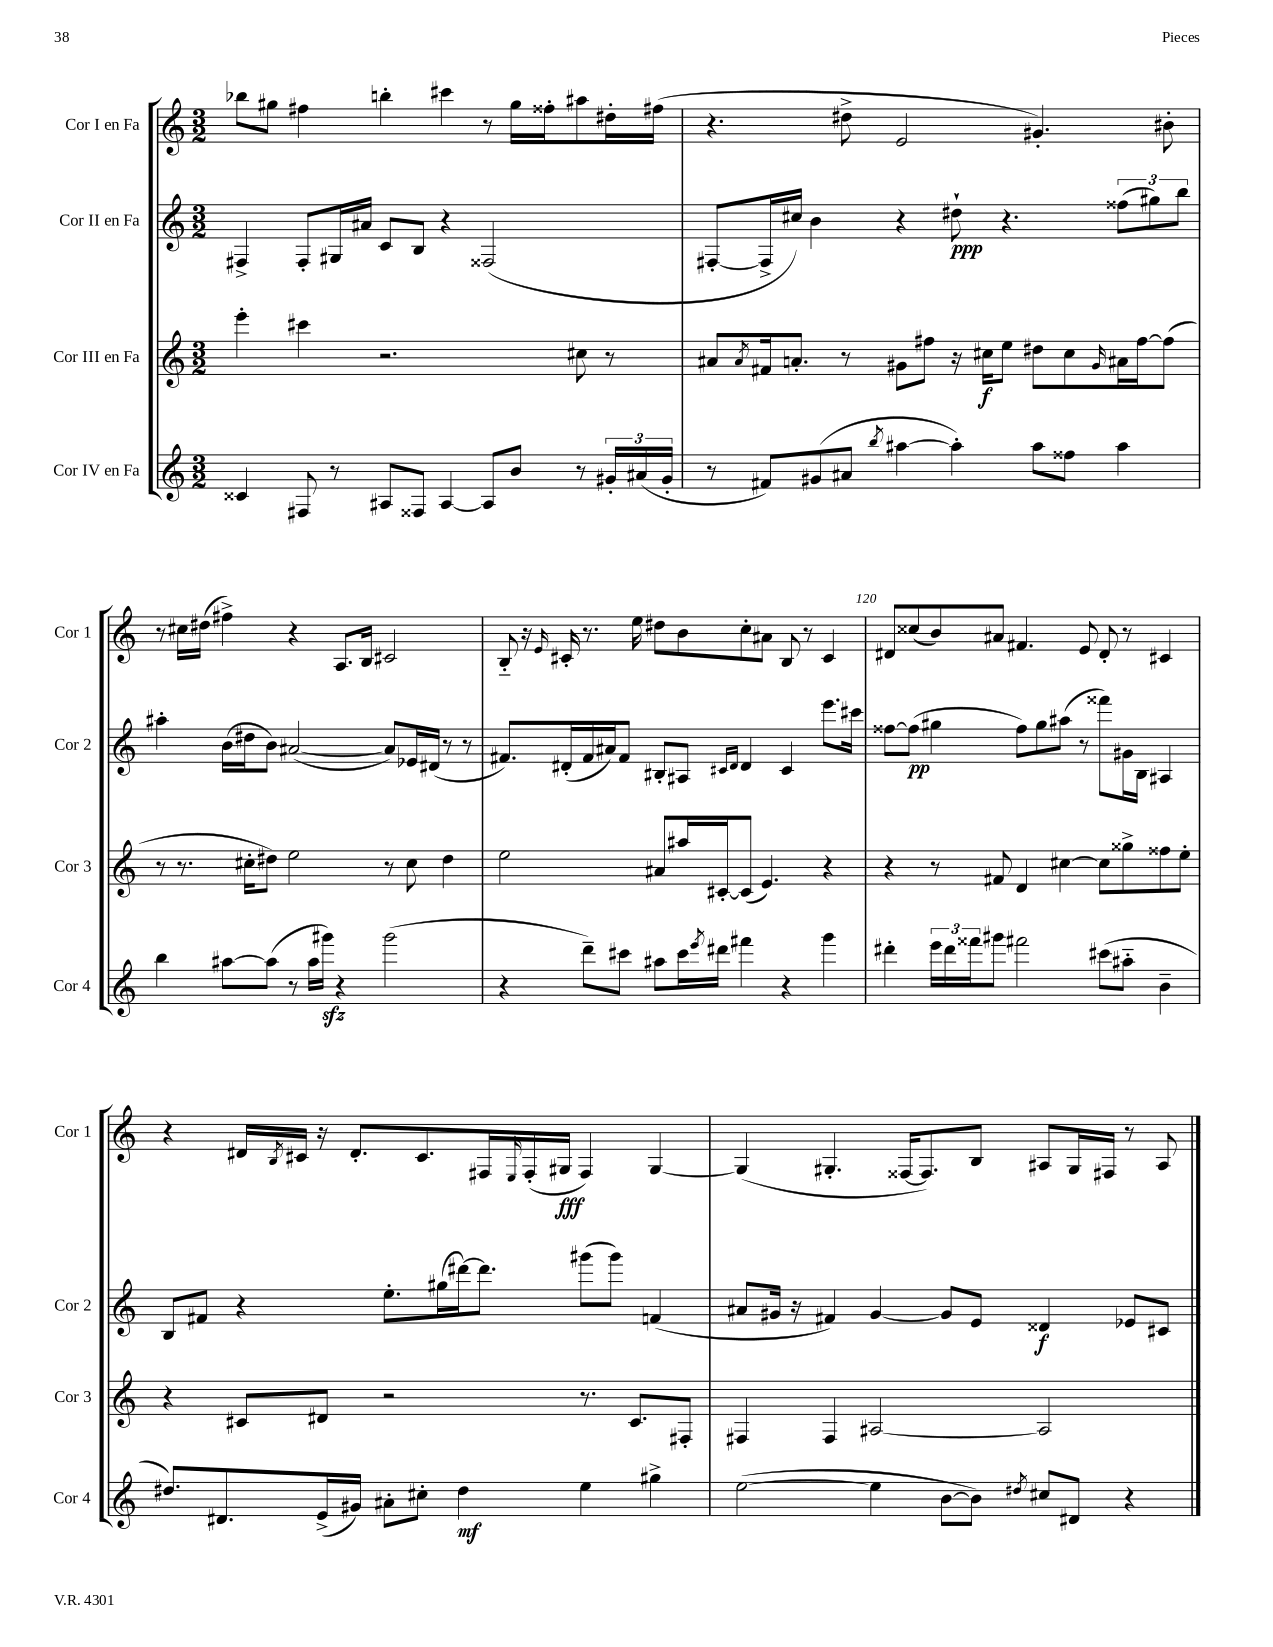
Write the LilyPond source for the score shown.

<<
\new StaffGroup <<
\new Staff = "s0" \with { instrumentName = "Cor I en Fa" shortInstrumentName = "Cor 1" } {
    \clef treble \key c \major \numericTimeSignature \time 3/2
    bes''8 gis''8 fis''4 b''4-. cis'''4 r8 gis''16 fisis''16-. ais''8 dis''16-. fis''16( |
    r4. dis''8-> e'2 gis'4.-.) bis'8-. |
    r8 cis''16 dis''16( fis''4->) r4 a8. b16 cis'2 |
    b8-_ r16 \grace { e'16 } cis'16-. r8. e''16 dis''8 b'8 c''8-. ais'8 b8 r8 cis'4 |
    dis'8 cisis''8( b'8) ais'8 fis'4. e'8 dis'8-. r8 cis'4 |
    r4 dis'16 \acciaccatura { b8 } cis'16 r16 dis'8.-. cis'8. fis16 \grace { e16 } fis16-.( gis16\fff fis4) gis4~ |
    gis4( gis4.-. fisis16~ fisis8.) b8 ais8 gis16 fis16 r8 ais8 \bar "|." |
}
\new Staff = "s1" \with { instrumentName = "Cor II en Fa" shortInstrumentName = "Cor 2" } {
    \clef treble \key c \major \numericTimeSignature \time 3/2
    fis4-> fis8-. gis16 ais'16 c'8 b8 r4 fisis2( |
    fis8~-. fis16-> cis''16) b'4 r4 dis''8-!\ppp r4. \tuplet 3/2 { fisis''8( gis''8) b''8 } |
    ais''4-. b'16( dis''16 b'8) ais'2~( ais'8) ees'16 dis'16( r8 r8 |
    fis'8.) dis'16-.( fis'16 ais'16) fis'8 bis8-. ais8 \grace { cis'16 dis'16 } dis'4 cis'4 e'''8. cis'''16 |
    fisis''8~ fisis''8\pp( gis''4 fisis''8) gis''8 ais''8( r8 fisis'''8) gis'16 b16 ais4 |
    b8 fis'8 r4 e''8.-. gis''16( dis'''16~) dis'''8. gis'''8( gis'''8) f'4( |
    ais'8 gis'16 r16 fis'4) gis'4~ gis'8 e'8 disis'4\f ees'8 cis'8 \bar "|." |
}
\new Staff = "s2" \with { instrumentName = "Cor III en Fa" shortInstrumentName = "Cor 3" } {
    \clef treble \key c \major \numericTimeSignature \time 3/2
    e'''4-. cis'''4 r2. cis''8 r8 |
    ais'8 \acciaccatura { ais'8 } fis'16 a'8.-. r8 gis'8 fis''8 r16 cis''16\f e''8 dis''8 cis''8 \grace { gis'16 } ais'16 fis''16~ fis''8( |
    r8 r8. cis''16-. dis''8) e''2 r8 cis''8 dis''4 |
    e''2 ais'8 ais''16 cis'16~-. cis'8( e'4.) r4 |
    r4 r8 fis'8 d'4 cis''4~ cis''8 gisis''8-> fisis''8 e''8-. |
    r4 cis'8 dis'8 r2 r8. cis'8. fis8-. |
    fis4 fis4 ais2~ ais2 \bar "|." |
}
\new Staff = "s3" \with { instrumentName = "Cor IV en Fa" shortInstrumentName = "Cor 4" } {
    \clef treble \key c \major \numericTimeSignature \time 3/2
    cisis'4 fis8 r8 ais8 fisis8 ais4~ ais8 b'8 r8 \tuplet 3/2 { gis'16-. ais'16( gis'16-. } |
    r8 fis'8) gis'8( ais'8 \acciaccatura { b''8 } ais''4~ ais''4-.) ais''8 fisis''8 ais''4 |
    b''4 ais''8~ ais''8( r8 ais''16 gis'''16\sfz) r4 gis'''2( |
    r4 d'''8--) cis'''8 ais''8 cis'''16 \acciaccatura { e'''8 } dis'''16 fis'''4 r4 g'''4 |
    dis'''4-. \tuplet 3/2 { e'''16 dis'''16 fisis'''16 } gis'''8 fis'''2 cis'''8( ais''8-_ b'4-- |
    dis''8.) dis'8. e'16->( gis'16) ais'8-. cis''8-. dis''4\mf e''4 gis''4-> |
    e''2~( e''4 b'8~ b'8) \acciaccatura { dis''8 } cis''8 dis'8 r4 \bar "|." |
}
>>
>>
\layout { \context { \Score currentBarNumber = #116 \override BarNumber.break-visibility = ##(#f #t #t) barNumberVisibility = #(every-nth-bar-number-visible 5) } }
